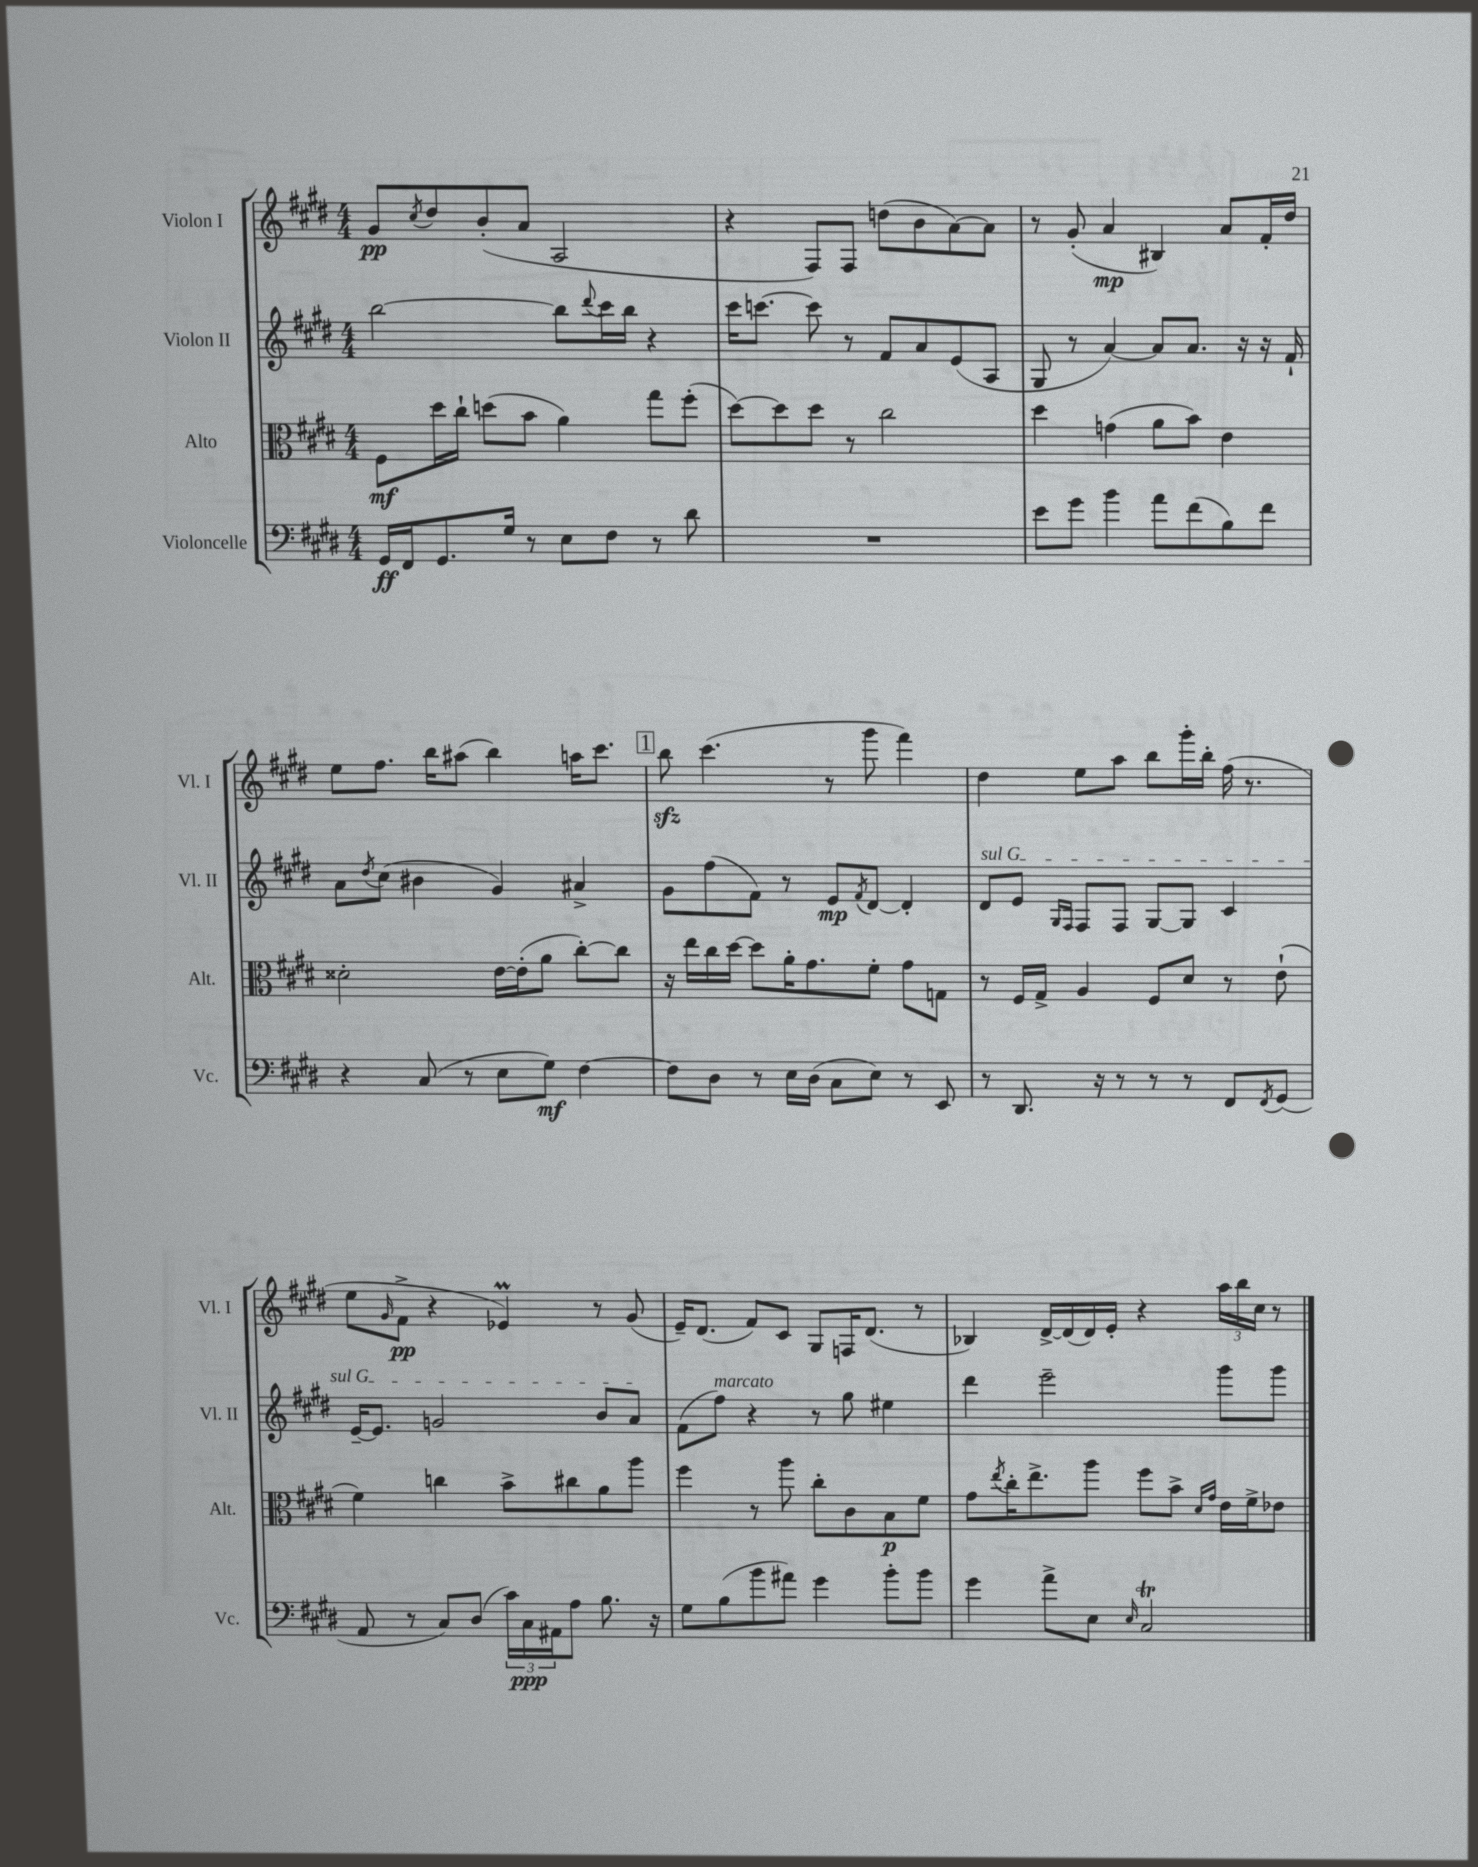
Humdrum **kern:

**kern	**kern	**kern	**kern
*staff4	*staff3	*staff2	*staff1
*clefF4	*clefC3	*clefG2	*clefG2
*k[f#c#g#d#]	*k[f#c#g#d#]	*k[f#c#g#d#]	*k[f#c#g#d#]
*M4/4	*M4/4	*M4/4	*M4/4
16GG#/LL	8F#\L	[2bb\	8g#/L
16FF#/J	.	.	.
.	.	.	8qcc#/
8.GG#/	16dd#\L	.	8dd#/
.	16cc#`\JJ	.	.
.	(8dd\L	.	(8b'/
16G#/Jk	.	.	.
8r	8b\J	.	8a/J
8E\L	4a\)	8bb\]L	2A/
.	.	8qqddd#/	.
8F#\J	.	16ccc#\L	.
.	.	16bb\JJ	.
8r	8gg#\L	4r	.
8d#\	(8ff#'\J	.	.
=	=	=	=
1r	[8dd#\L)	16ccc#\LK	4r
.	.	[8.ccc\J	.
.	8dd#\]	.	.
.	8dd#\J	8ccc\]	8F#/L)
.	8r	8r	8F#/J
.	2cc#\	8f#/L	(8dd\L
.	.	8a/	8b\
.	.	(8e/	[8a\)
.	.	8A/J	8a\]J
=	=	=	=
8e\L	4dd#\	8G#/	8r
8g#\J	.	8r	(8g#'/
4b\	(4g\	[4a/)	4a/
8a\L	8a\L	8a/]L	4B#/)
(8f#\	8b\J)	8.a/J	.
8B\)	4e\	.	8a/L
.	.	16r	.
8f#\J	.	16r	16f#'/L
.	.	16f#`/	16dd#/JJ
=	=	=	=
4r	2d##'\	8a\L	8ee\L
.	.	8qdd#/	.
.	.	(8cc#\J	8.ff#\J
(8C#/	.	4b#\	.
.	.	.	16bb\LK
8r	.	.	(8aa#\J
8E\L	[16e\LL	4g#/)	4bb\)
.	(16e'\]J	.	.
8G#\J)	8a\J	.	.
[4F#\	[8cc#'\L)	4a#^/	16aa\LK
.	.	.	8.ccc#\J
.	8cc#\]J	.	.
=	=	=	=
8F#\]L	16r	8g#\L	8bb\
.	16ee\LL	.	.
8D#\J	16cc#\	(8ff#\	(4.ccc#\
.	[16dd#\JJ	.	.
8r	8dd#\]L	8f#\J)	.
16E\LL	16a'\K	8r	.
(16D#\JJ	8.g#\	.	.
8C#\L	.	8e/L	8r
.	.	8qf#/	.
8E\J)	8f#'\J	[8d#/J	8ggg#\
8r	8g#\L	4d#'/]	4fff#\)
8EE/	8G\J	.	.
=	=	=	=
8r	8r	8d#/L	4dd#\
8.DD#/	16F#/LL	8e/J	.
.	16G#^/JJ	.	.
.	.	16qqG#/LL	.
.	.	16qqF#/JJ	.
.	4A/	8F#/L	8ee\L
16r	.	.	.
8r	.	8F#/J	8aa\J
8r	8F#/L	[8G#/L	8bb\L
8r	8d#/J	8G#/]J	16ggg#'\L
.	.	.	16bb'\JJ
8FF#/L	8r	4c#/	(16ff#\
.	.	.	8.r
8qFF#/	.	.	.
(8GG#/J	(8e`\	.	.
=	=	=	=
8AA/	4f#\)	[16e~/LK	8ee\L
.	.	8.e/]J	.
.	.	.	16qqg#/
8r	.	.	8f#^\J
8C#/L)	4cc\	2g/	4r
(8D#/J	.	.	.
24c#\LL)	8b^\L	.	4e-/)
24C#\	.	.	.
24AA#\J	.	.	.
8A\J	8cc#\	.	.
8.B\	8a\	8b/L	8r
.	8aa\J	8a/J	(8g#/
16r	.	.	.
=	=	=	=
8G#\L	4ff#\	(8f#\L	16e~/LK)
.	.	.	(8.d#/J
(8B\	.	8ff#\J)	.
8b\	8r	4r	8f#/L)
8a#\J)	8aa\	.	8c#/J
4g#\	8cc#'\L	8r	8G#/L
.	8c#\	8gg#\	16F/K
.	.	.	(8.d#/J
8b'\L	8B\	4ee#\	.
8b\J	8f#\J	.	8r
=	=	=	=
4g#\	8g#\L	4ddd#\	4B-/)
.	8qee/	.	.
.	16cc#'\K	.	.
.	8.ee^\	.	.
8a^\L	.	2eee~\	[16d#^/LL
.	.	.	(16d#/]
8E\J	8aa\J	.	16d#/)
.	.	.	16e'/JJ
16qqE/	.	.	.
2C#/	8ff#\L	.	4r
.	8b^\J	.	.
.	16qqd#/LL	.	.
.	16qqg#/JJ	.	.
.	16e\LL	8ggg#\L	24aa\LL
.	.	.	24bb\
.	16f#^\J	.	.
.	.	.	24cc#\JJ
.	8e-\J	8ggg#\J	8r
==	==	==	==
*-	*-	*-	*-
